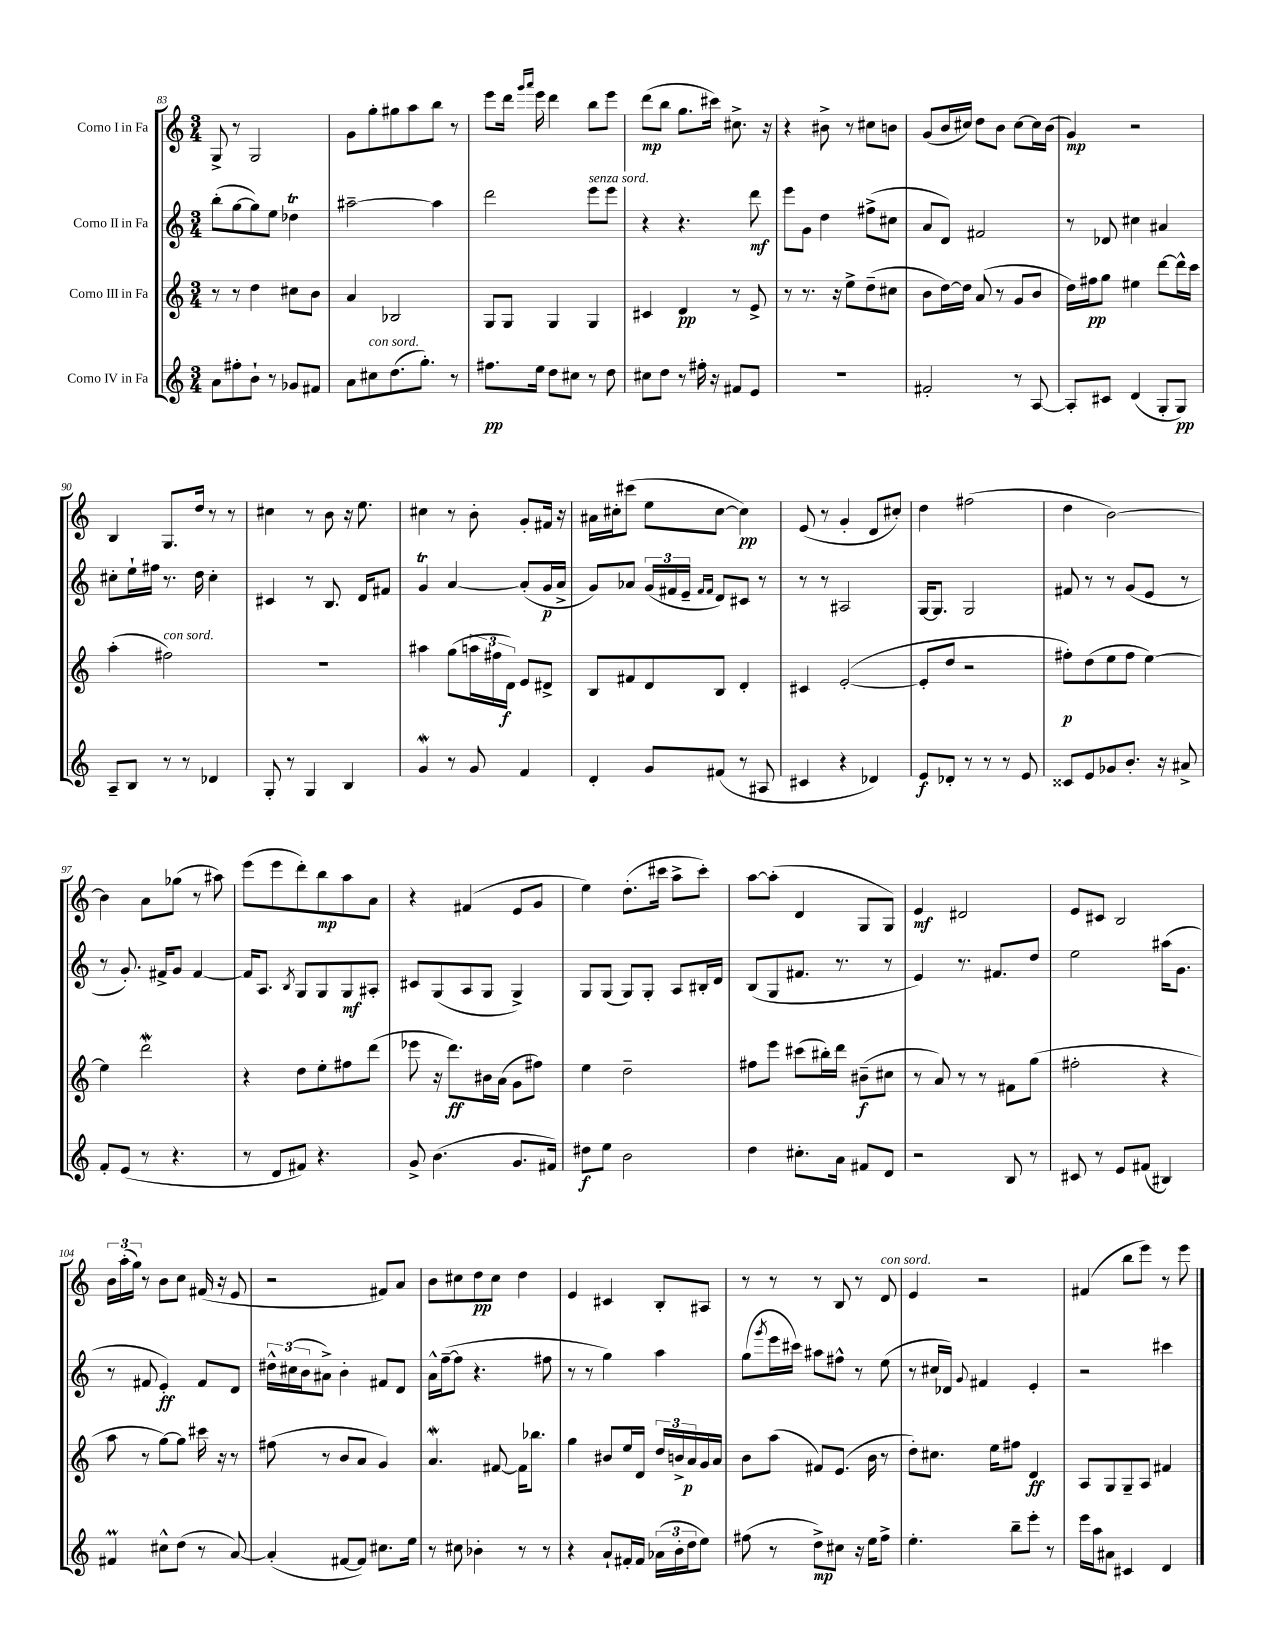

**kern	**kern	**kern	**kern
*staff4	*staff3	*staff2	*staff1
*clefG2	*clefG2	*clefG2	*clefG2
*k[]	*k[]	*k[]	*k[]
*M3/4	*M3/4	*M3/4	*M3/4
8a	8r	(8bb'	8G^
8ff#'	8r	[8gg	8r
8b`	4dd	8gg])	2G
8r	.	8ee	.
8g-	8cc#	4dd-	.
8f#	8b	.	.
=	=	=	=
8a	4a	[2aa#~	8g
8cc#	.	.	8gg'
(8.dd	2B-	.	8gg#
.	.	.	8aa
8.gg')	.	.	.
.	.	4aa#]	8bb
8r	.	.	8r
=	=	=	=
8.ff#	8G	2ddd	8eee
.	8G	.	16ddd
.	.	.	16qqggg
.	.	.	16qqaaa
16ee	.	.	16eee
8dd	4G	.	4ddd
8cc#	.	.	.
8r	4G	8eee	8bb
8dd	.	8eee	8eee
=	=	=	=
8cc#	4c#	4r	(8ddd
8dd	.	.	8bb
8r	4d	4.r	8.gg
16ff#'	.	.	.
16r	.	.	16ccc#)
8f#	8r	.	8.cc#^
8e	8e^	8ddd	.
.	.	.	16r
=	=	=	=
2.r	8r	8eee	4r
.	8.r	8g	.
.	.	4dd	8b#^
.	16r	.	.
.	8ee^	.	8r
.	(8dd~	(8ff#^	8cc#
.	8cc#	8cc#	8b
=	=	=	=
2f#'	8b	8a	(8g
.	[16dd)	8d)	16b
.	16dd]	.	16cc#)
.	(8a	2f#	8dd
.	8r	.	8b
8r	8g	.	[8cc#
[8A	8b	.	16cc#]
.	.	.	(16b
=	=	=	=
8A']	16dd)	8r	4g)
.	16ff#	.	.
8c#	8gg	8d-	.
(4d	4ee#	4cc#	2r
8G'	[8ddd	4a#	.
8G)	16ddd^^]	.	.
.	16ccc	.	.
=	=	=	=
8A~	(4aa'	8cc#'	4B
8B	.	16ee`	.
.	.	16ff#	.
8r	2ff#)	8.r	8.G
8r	.	.	.
.	.	16dd	16dd
4d-	.	4cc#'	8r
.	.	.	8r
=	=	=	=
8G'	2.r	4c#	4cc#
8r	.	.	.
4G	.	8r	8r
.	.	8.B	8b
4B	.	.	16r
.	.	16d	8.ee
.	.	8f#	.
=	=	=	=
4g	4aa#	4g	4cc#
8r	(8gg	[4a	8r
8g	24aa	.	8b'
.	24ff#	.	.
.	24d)	.	.
4f	8e	(8a']	8g'
.	8d#^	16g	16f#
.	.	16a^	16r
=	=	=	=
4d'	8B	8g)	16a#
.	.	.	16cc#'
.	8f#	8a-	(8ccc#
8g	8d	(24g	8ee
.	.	24f#	.
.	.	24e~	.
.	.	16qqf#	.
.	.	16qqf#	.
(8f#	8B	8d)	[8cc#
8r	4d'	8c#	4cc#])
8A#	.	8r	.
=	=	=	=
4c#	4c#	8r	(8e
.	.	8r	8r
4r	([2e'	2A#	4g'
4d-)	.	.	8d
.	.	.	8cc#')
=	=	=	=
8e	8e']	[16G	4dd
.	.	8.G]	.
8d-'	8dd	.	.
8r	2r	2G	(2ff#
8r	.	.	.
8r	.	.	.
8e	.	.	.
=	=	=	=
8c##	8ff#')	8f#	4dd
8e	(8dd	8r	.
8g-	8ee	8r	[2b)
8.b'	8ff#	(8g	.
.	[4ee)	8e	.
16r	.	.	.
8a#^	.	8r	.
=	=	=	=
8f'	4ee]	8r	4b]
(8e	.	8.g')	.
8r	2ddd	.	8a
.	.	16f#^	.
4.r	.	8g	(8gg-
.	.	[4f#	8r
.	.	.	8aa#)
=	=	=	=
8r	4r	16f#]	(8eee
.	.	8.A	.
8d	.	.	8eee
.	.	8qB	.
8f#)	8dd	8G	8ddd')
4.r	8ee'	8G	8bb
.	8ff#	8G	8aa
.	(8ddd	8A#'	8a
=	=	=	=
8g^	8eee-	8c#	4r
(4.b	16r	(8G	.
.	8.ddd)	.	.
.	.	8A	(4f#
.	16b#	8G	.
.	(16a	.	.
8.g	8g	4G^)	8e
.	8ff#)	.	8g
16f#)	.	.	.
=	=	=	=
8dd#	4ee	8G	4ee)
8ee	.	(8G	.
2b	2dd~	8G)	(8.dd'
.	.	8G'	.
.	.	.	16ccc#
.	.	8A	8aa^
.	.	16B#'	8ccc#')
.	.	16d	.
=	=	=	=
4dd	8ff#	(8B	[8aa
.	8eee	8G	(8aa']
8.cc#'	(8ccc#	8.f#	4d
.	16bb#')	.	.
16a	16ddd	8.r	.
8f#	(8b#~	.	8G
8d	8cc#	8r	8G)
=	=	=	=
2r	8r	4e)	4e
.	8a)	.	.
.	8r	8.r	2d#
.	8r	.	.
.	.	8.f#	.
8B	8f#	.	.
8r	(8gg	8dd	.
=	=	=	=
8c#	2ff#'	2ee	8e
8r	.	.	8c#
8e	.	.	2B
(8f#	.	.	.
4B#)	4r	(16aa#	.
.	.	8.g	.
=	=	=	=
4f#	8aa	8r	24b
.	.	.	(24aa'
.	.	.	24gg)
.	8r	8f#	8r
8cc#^^	[8gg)	4e')	8b
(8dd	8gg]	.	8cc
8r	16ccc#	8f#	(16f#
.	16r	.	16r
[8a)	8r	8d	8e
=	=	=	=
(4a']	(8ff#	24dd#^^	2r
.	.	(24cc#	.
.	.	24b	.
.	8r	8a#^)	.
[8f#	8b	4b'	.
8f#])	8a	.	.
8.cc#	4g)	8f#	8f#)
.	.	8d	8a
16ee	.	.	.
=	=	=	=
8r	4.a	16a^^	8b
.	.	([16ff~	.
8cc#	.	8ff]	8cc#
4b-'	.	4.r	8dd
.	[8f#	.	8cc#
8r	16f#]	.	4dd
.	8.bb-	.	.
8r	.	8ff#	.
=	=	=	=
4r	4gg	8r	4e
.	.	8r	.
8a`	8b#	4gg)	4c#
16f#'	16ee	.	.
16f#	16d	.	.
(24a-	24dd	4aa	8B'
24b'	24b^	.	.
24dd	24a	.	.
8ee)	16g	.	8A#
.	16a	.	.
=	=	=	=
(8ff#	8b	(8gg	8r
.	.	8qggg	.
8r	(8aa	16eee	8r
.	.	16ccc#)	.
8dd^)	8f#)	8aa#	8r
8cc#	(8.e	8ff#^^	8B
16r	.	8r	8r
16ee	16b	.	.
8ff#^	8r	(8ee	8d
=	=	=	=
4.ee'	8dd')	8r	4e
.	8.cc#	16cc#	.
.	.	16d-)	.
.	.	8qqg	.
.	.	4f#	2r
.	16ee	.	.
8bb~	8ff#	.	.
8eee'	4d	4e'	.
8r	.	.	.
=	=	=	=
16eee	8A	2r	(4f#
16aa	.	.	.
8a#	8G	.	.
4c#	8G~	.	8bb
.	8A	.	8eee)
4d	4f#	4ccc#	8r
.	.	.	8eee
==	==	==	==
*-	*-	*-	*-
